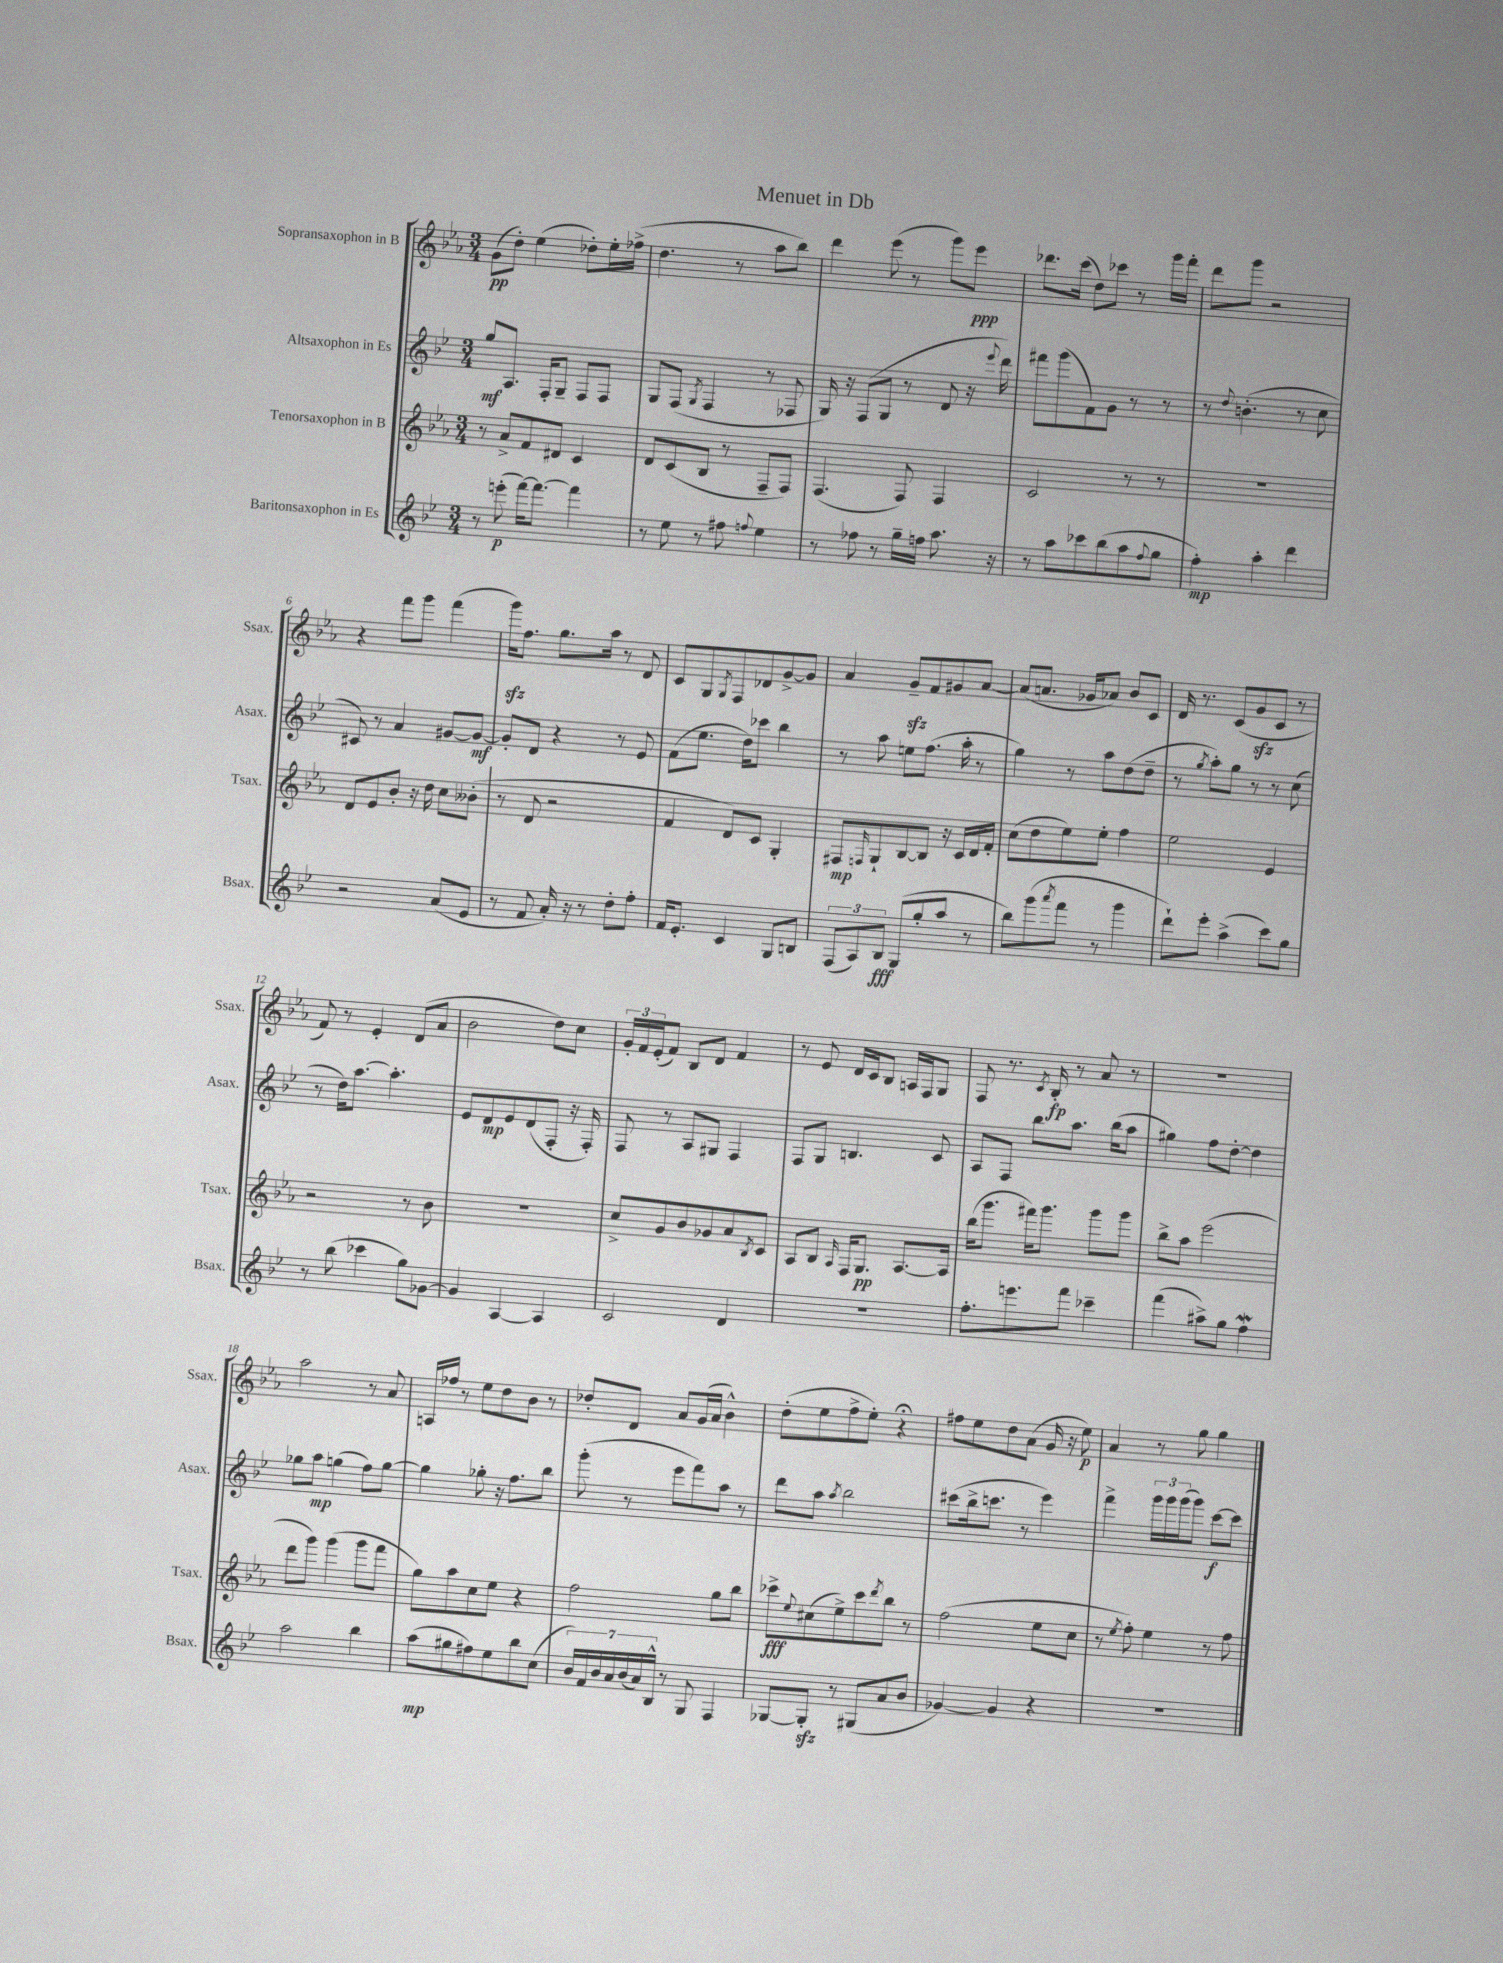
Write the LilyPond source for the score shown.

\header { title = "Menuet in Db" }
<<
\new StaffGroup <<
\new Staff = "s0" \with { instrumentName = "Sopransaxophon in B" shortInstrumentName = "Ssax." } {
    \clef treble \key ees \major \numericTimeSignature \time 3/4
    g'8\pp( d''8-.) ees''4( des''8-.) ees''16-. fes''16->( |
    d''4. r8 aes''8 bes''8) |
    d'''4 ees'''8( r8 g'''8) ees'''8\ppp |
    des'''8. c'''16( d''8) ces'''8 r8 g'''16 f'''16-. |
    d'''8 g'''8 r2 |
    r4 f'''8 g'''8 f'''4( |
    g'''16\sfz) f''8. g''8. aes''16 r8 d'8 |
    c'8 g8 \acciaccatura { g8 } f8 des'8 g'8~-> g'8 |
    aes'4 g'8--\sfz f'8 gis'8 aes'8~ |
    aes'8( a'8. ges'16 aes'8) bes'8 c'8 |
    d'16 r8. c'8( g'8\sfz c'8 r8 |
    f'8) r8 ees'4-. d'8( aes'8 |
    bes'2 d''8) c''8 |
    \tuplet 3/2 { g'16-. f'16 ees'16-.( } f'8) bes8 d'8 f'4 |
    r8 ees'8 d'16 c'16 bes8 a16 f16 g8 |
    f8 r8. \acciaccatura { c'8 } bes16-.\fp r8 aes'8 r8 |
    R2. |
    aes''2 r8 aes'8 |
    a16 fes''16 r8 ees''8 d''8 bes'8 r8 |
    des''8-. d'8 aes'8 g'16( aes'16 bes'4-^) |
    d''8-.( ees''8 f''8-> ees''8-.) r4\fermata |
    fis''8 ees''8 d''8 aes'8( g'16 r16 ees''8\p) |
    aes'4 r8 g''8 g''4 \bar "|." |
}
\new Staff = "s1" \with { instrumentName = "Altsaxophon in Es" shortInstrumentName = "Asax." } {
    \clef treble \key bes \major \numericTimeSignature \time 3/4
    g''8\mf a8. f16-. g8-- f8 f8 |
    g8 f8( \acciaccatura { g8 } f4 r8 fes8 |
    g16) r16 f8( g8 r8 d'8 r16 \appoggiatura { ees'''8 } d'''16) |
    fis'''8 g'''8( f'8) g'8 r8 r8 |
    r8 \appoggiatura { d''8 } b'4.-.( r8 c''8 |
    cis'8) r8 a'4 gis'8~ gis'8~\mf |
    gis'8-. d'8 r4 r8 ees'8 |
    f'8( ees''8. d''16) ces'''8 bes''4 |
    r8 a''8 e''8 f''8.( a''16-. r8 |
    g''4) r8 a''8 d''8( d''8-- |
    r8 \acciaccatura { g''8 } a''8-.) g''8 r8 r8 c''8( |
    r8 d''16) a''8.~ a''4.-. |
    ees'8 d'8\mp ees'8 d'8( f8-. r16 f16-.) |
    f8 r8 a8 gis8 f4 |
    f8 g8 b4. c'8 |
    a8 f8 bes''8 a''8. bes''16( a''8 |
    gis''4) f''8 d''8~-. d''4 |
    ges''8 a''8\mp g''4( f''8) g''8~ |
    g''4 ges''8-. r16 f''8. bes''8 |
    g'''8-.( r8 ees'''8 f'''8) a''8 r8 |
    d'''8 a''8 \acciaccatura { a''8 } bes''2 |
    cis'''8( bes''16-> c'''8. r8 ees'''4) |
    f'''4-> \tuplet 3/2 { g'''16 g'''16 g'''16( } g'''8) c'''8~\f c'''8 \bar "|." |
}
\new Staff = "s2" \with { instrumentName = "Tenorsaxophon in B" shortInstrumentName = "Tsax." } {
    \clef treble \key ees \major \numericTimeSignature \time 3/4
    r8 aes'8-> f'8 dis'8 c'4 |
    d'8 c'8( bes8 r8 f8-- f8) |
    f4.( f8) f4 |
    c'2 r8 r8 |
    R2. |
    d'8 ees'8 bes'8-. r16 d''16 c''8 beses'8-.( |
    r8 d'8 r2 |
    f'4 d'8) c'8 g4-. |
    fis8\mp \grace { f16 } g8-! bes8~ bes8 r16 c'16 d'16 f'16-. |
    c''8( d''8 ees''8) ees''8-. f''4 |
    ees''2 ees'4 |
    r2 r8 bes'8 |
    R2. |
    c''8-> g'8 bes'8 ges'8 aes'8 \acciaccatura { bes8 } c'8 |
    aes8 bes8 \grace { aes16 } f16 g8.\pp aes8.~ aes16 |
    bes''16( g'''8. fis'''16) g'''8. g'''8 g'''8 |
    bes''8-> aes''8 ees'''2( |
    d'''8 g'''8) g'''4( g'''8 f'''8 |
    g''8) aes''8 c''8 ees''8 r4 |
    f''2 g''8 bes''8 |
    ces'''8->\fff \appoggiatura { ees''8 } cis''8( ees''8->) ces'''8 \acciaccatura { d'''8 } bes''8 r8 |
    f''2( ees''8 c''8 |
    r8 \acciaccatura { ees''8 } f''8-.) ees''4 r8 f''8 \bar "|." |
}
\new Staff = "s3" \with { instrumentName = "Baritonsaxophon in Es" shortInstrumentName = "Bsax." } {
    \clef treble \key bes \major \numericTimeSignature \time 3/4
    r8 e'''8-.\p( f'''16~) f'''8.~ f'''4 |
    r8 ees''8 r8 fis''8 \appoggiatura { f''8 } ees''4 |
    r8 fes''8 r8 g''16-- f''16 a''8. r16 |
    r8 a''8 ces'''8 bes''8( a''8 \appoggiatura { f''8 } g''8 |
    f''4-.\mp) a''4-. d'''4 |
    r2 a'8( ees'8 |
    r8 f'8 a'16-.) r16 r8 d''8-. f''8-. |
    f'16 ees'8.-. c'4 g8 b8 |
    \tuplet 3/2 { f8( a8) bes8\fff } g8( g''8-. a''8 r8 |
    bes''8) g'''8( \acciaccatura { a'''8 } f'''8 r8 g'''4 |
    d'''8-!) ees'''8-. a''4->( c'''8) g''8 |
    r8 bes''8( ces'''4 g''8) ges'8~ |
    ges'4 a4~ a4 |
    c'2 d'4 |
    R2. |
    f''8.-. e'''8. f'''8 ces'''4-- |
    f'''4( ais''8->) g''8 f''4\mordent |
    a''2 bes''4 |
    a''8\mp( gis''8 fis''8) ees''8 bes''8 c''8( |
    \tuplet 7/4 { bes'16) f'16 bes'16 a'16 bes'16( a'16) bes16-^ } r8 g8 f4 |
    ges8~ ges8-.\sfz r8 gis8( a'8 bes'8 |
    ges'4~) ges'4 r4 |
    R2. \bar "|." |
}
>>
>>
